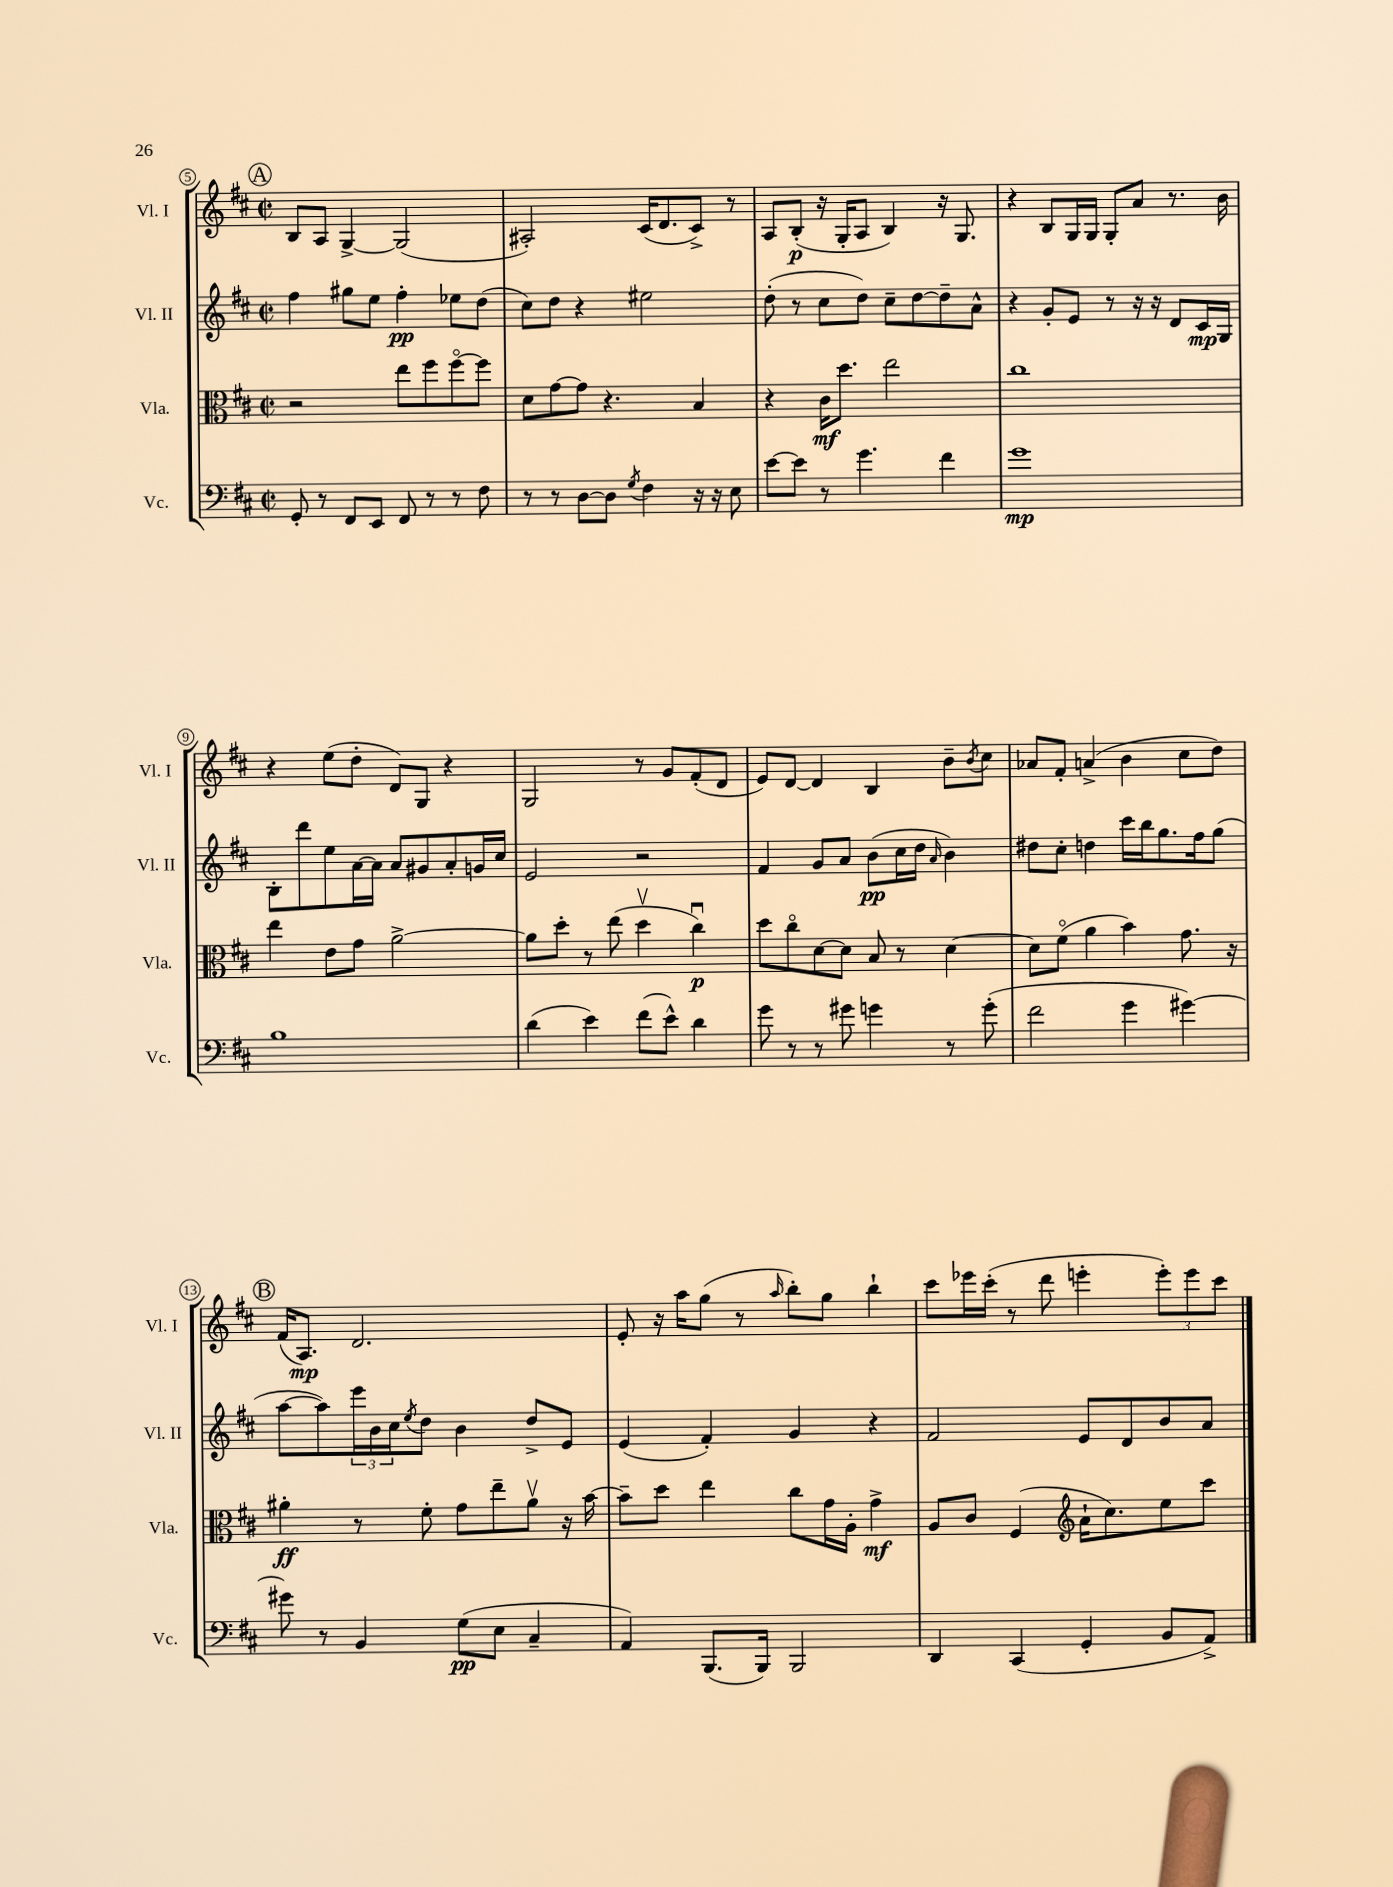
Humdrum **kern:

**kern	**kern	**kern	**kern
*staff4	*staff3	*staff2	*staff1
*clefF4	*clefC3	*clefG2	*clefG2
*k[f#c#]	*k[f#c#]	*k[f#c#]	*k[f#c#]
*M2/2	*M2/2	*M2/2	*M2/2
*met(c|)	*met(c|)	*met(c|)	*met(c|)
8GG'	2r	4ff#	8B
8r	.	.	8A
8FF#	.	8gg#	[4G^
8EE	.	8ee	.
8FF#	8ee	4ff#'	(2G]
8r	8ff#	.	.
8r	[8ff#o	8ee-	.
8F#	8ff#]	(8dd	.
=	=	=	=
8r	8d	8cc#)	2A#')
8r	[8g	8dd	.
[8D	8g]	4r	.
8D]	4.r	.	.
8qG	.	.	.
4F#	.	2ee#	(16c#
.	.	.	8.d
16r	4B	.	8c#^)
16r	.	.	.
8E	.	.	8r
=	=	=	=
[8e	4r	(8dd'	8A
8e]	.	8r	(8B'
8r	16c#	8cc#	16r
.	8.dd	.	16G'
4.g	.	8dd)	8A
.	2ee	8cc#~	4B)
.	.	[8dd	.
4f#	.	8dd~]	16r
.	.	.	8.G
.	.	8a^^	.
=	=	=	=
1g	1cc#	4r	4r
.	.	8g'	8B
.	.	8e	16G
.	.	.	16G
.	.	8r	8G'
.	.	16r	8a
.	.	16r	.
.	.	8d	8.r
.	.	16c#	.
.	.	16G	16b
=	=	=	=
1B	4ee	8B'	4r
.	.	8ddd	.
.	8e	8ee	(8ee
.	8g	[16a	8dd'
.	.	16a]	.
.	[2a^	8a	8d)
.	.	8g#	8G
.	.	8a'	4r
.	.	16g	.
.	.	16cc#	.
=	=	=	=
(4d	8a]	2e	2G
.	8dd'	.	.
4e)	8r	.	.
.	(8ee	.	.
(8f#	4ddv	2r	8r
8e^^)	.	.	8g
4d	4cc#u)	.	(8f#'
.	.	.	8d
=	=	=	=
8g	8dd	4f#	8e)
8r	8cc#o	.	[8d
8r	[8d	8g	4d]
8g#	8d]	8a	.
4g	8B	(8b	4B
.	8r	16cc#	.
.	.	16dd	.
.	.	16qqa	.
8r	[4d	4b)	8b~
.	.	.	8qb
(8g'	.	.	8cc#
=	=	=	=
2f#	8d]	8dd#	8a-
.	(8f#o	8cc#'	8f#'
.	4a	4dd	(4a^
4g	4b)	16ccc#	4b
.	.	16bb	.
.	.	8.gg	.
[4g#)	8.g	.	8cc#
.	.	16ff#	.
.	.	(8gg	8dd)
.	16r	.	.
=	=	=	=
8g#]	4a#'	[8aa	(16f#
.	.	.	8.A)
8r	.	8aa])	.
4BB	8r	24eee	2.d
.	.	24b	.
.	.	24cc#	.
.	.	8qee	.
.	8f#'	8dd	.
(8G	8g	4b	.
8E	8ee~	.	.
4C#~	8a#v	8dd^	.
.	16r	8e	.
.	[16b	.	.
=	=	=	=
4AA)	8b~]	(4e	8e'
.	8dd	.	16r
.	.	.	16aa
(8.BBB	4ee	4f#')	(8gg
.	.	.	8r
16BBB)	.	.	.
.	.	.	16qqaa
2BBB	8cc#	4g	8bb')
.	16g	.	8gg
.	16A'	.	.
.	4g^	4r	4bb`
=	=	=	=
4DD	8A	2f#	8ccc#
.	8c#	.	16eee-
.	.	.	(16ccc#'
(4CC#	(4F#	.	8r
.	.	.	8ddd
*	*clefG2	*	*
4GG'	16a`	8e	4eee'
.	8.cc#)	.	.
.	.	8d	.
8BB	8ee	8b	12eee')
.	.	.	12eee
8AA^)	8ccc#	8a	.
.	.	.	12ccc#
==	==	==	==
*-	*-	*-	*-
